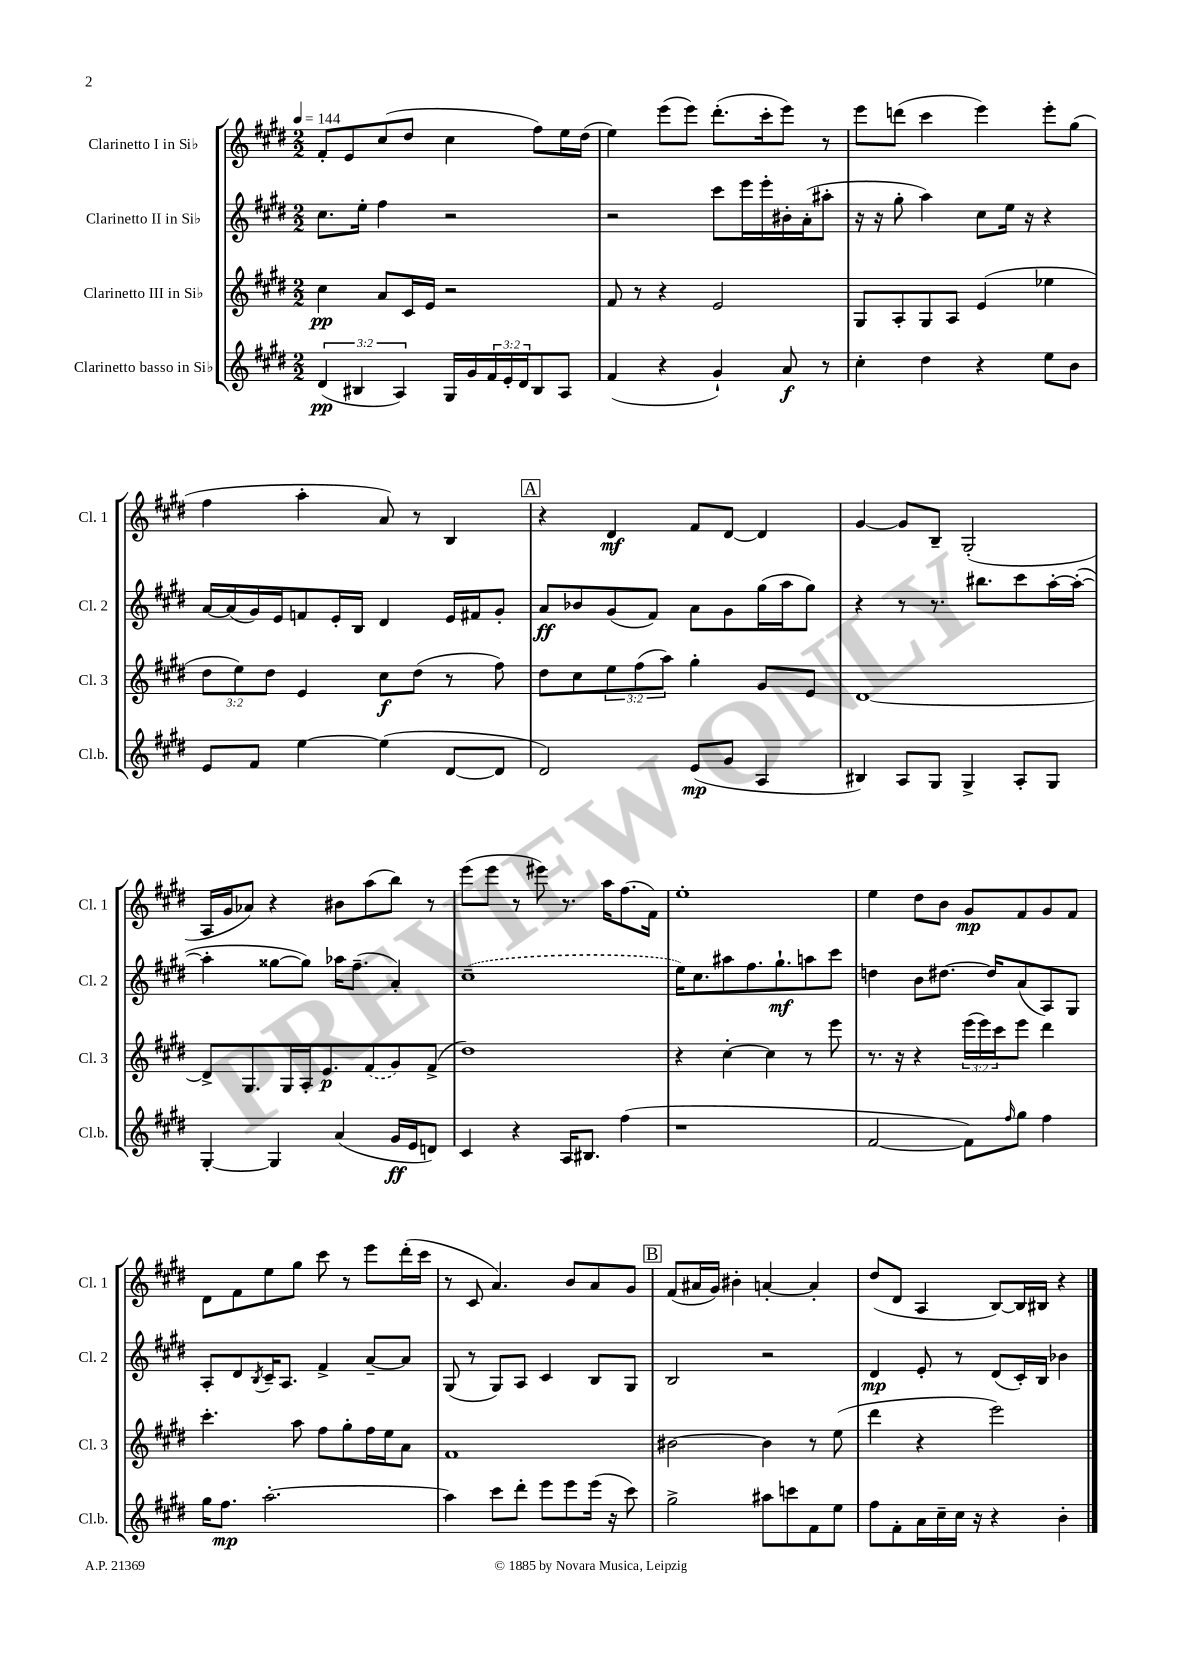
<<
\new StaffGroup <<
\new Staff = "s0" \with { instrumentName = "Clarinetto I in Sib" shortInstrumentName = "Cl. 1" } {
    \clef treble \key e \major \numericTimeSignature \time 2/2 \tempo 4 = 144
    fis'8-. e'8 cis''8( dis''8 cis''4 fis''8) e''16 dis''16( |
    e''4) e'''8( e'''8) dis'''8.-.( cis'''16-. e'''8) r8 |
    e'''8 d'''8( cis'''4 e'''4) e'''8-. gis''8( |
    fis''4 a''4-. a'8) r8 b4 |
    \mark \markup { \box "A" } r4 dis'4\mf fis'8 dis'8~ dis'4 |
    gis'4~ gis'8 b8-- gis2-.( |
    a16 gis'16 aes'8) r4 bis'8 a''8( b''8) r8 |
    e'''8( e'''8 r8 eis'''8) r8. a''16 fis''8.( fis'16) |
    e''1-. |
    e''4 dis''8 b'8 gis'8\mp fis'8 gis'8 fis'8 |
    dis'8 fis'8 e''8 gis''8 cis'''8 r8 e'''8 dis'''16-.( cis'''16 |
    r8 cis'8 a'4.) b'8 a'8 gis'8 |
    \mark \markup { \box "B" } fis'8( ais'16 gis'16) bis'4-. a'4~-. a'4-. |
    dis''8( dis'8 a4 b8~) b16 bis16 r4 \bar "|." |
}
\new Staff = "s1" \with { instrumentName = "Clarinetto II in Sib" shortInstrumentName = "Cl. 2" } {
    \clef treble \key e \major \numericTimeSignature \time 2/2
    cis''8. e''16-. fis''4 r2 |
    r2 cis'''8 e'''16 e'''16-. bis'16-. a'16-.( ais''8-. |
    r16 r16 gis''8-. a''4) cis''8 e''16 r16 r4 |
    a'16~ a'16( gis'16) e'16 f'8 e'16-. b16 dis'4 e'16 fis'16 gis'8-. |
    \mark \markup { \box "A" } a'8\ff bes'8 gis'8( fis'8) a'8 gis'8 gis''16( a''16 gis''8) |
    r4 r8 r8. bis''8. cis'''8 a''16~-. a''16~-.( |
    a''4-. gisis''8~ gisis''8) aes''16 fis''8.--( a'4-.) |
    \once \slurDashed cis''1--( |
    e''16) cis''8. ais''8 fis''8. gis''8.-!\mf a''8 cis'''8 |
    d''4 b'8 dis''8.~ dis''16 a'8( a8) gis8 |
    a8-. dis'8 \acciaccatura { b8 } cis'16-- a8. fis'4-> a'8~-- a'8 |
    gis8( r8 gis8) a8 cis'4 b8 gis8 |
    \mark \markup { \box "B" } b2 r2 |
    dis'4\mp e'8-. r8 dis'8( cis'16-.) b16 bes'4 \bar "|." |
}
\new Staff = "s2" \with { instrumentName = "Clarinetto III in Sib" shortInstrumentName = "Cl. 3" } {
    \clef treble \key e \major \numericTimeSignature \time 2/2 \override Staff.TupletNumber.text = #tuplet-number::calc-fraction-text
    cis''4\pp a'8 cis'16 e'16 r2 |
    fis'8 r8 r4 e'2 |
    gis8 a8-. gis8 a8 e'4( ees''4 |
    \tuplet 3/2 { dis''8 e''8) dis''8 } e'4 cis''8\f dis''8( r8 fis''8) |
    \mark \markup { \box "A" } dis''8 cis''8 \tuplet 3/2 { e''8 fis''8( a''8) } gis''4-. gis'8 e'8 |
    dis'1~ |
    dis'8-> gis8. gis16 a16-. e'8.\p \once \slurDashed fis'8( gis'8) fis'8->( |
    dis''1) |
    r4 cis''4~-. cis''4 r8 e'''8 |
    r8. r16 r4 \tuplet 3/2 { e'''16( e'''16) cis'''16 } e'''8 dis'''4 |
    cis'''4.-. a''8 fis''8 gis''8-. fis''16 e''16 a'8 |
    fis'1 |
    \mark \markup { \box "B" } bis'2~ bis'4 r8 e''8( |
    dis'''4 r4 e'''2) \bar "|." |
}
\new Staff = "s3" \with { instrumentName = "Clarinetto basso in Sib" shortInstrumentName = "Cl.b." } {
    \clef treble \key e \major \numericTimeSignature \time 2/2 \override Staff.TupletNumber.text = #tuplet-number::calc-fraction-text
    \tuplet 3/2 { dis'4\pp( bis4 a4) } gis16 gis'16 \tuplet 3/2 { fis'16 e'16-. dis'16 } bis8 a8 |
    fis'4( r4 gis'4-!) a'8\f r8 |
    cis''4-. dis''4 r4 e''8 b'8 |
    e'8 fis'8 e''4~ e''4( dis'8~ dis'8 |
    \mark \markup { \box "A" } dis'2) e'8\mp( gis'8 a4 |
    bis4) a8 gis8 gis4-> a8-. gis8 |
    gis4~-. gis4 a'4( gis'16\ff e'16 d'8) |
    cis'4 r4 a16 bis8. fis''4( |
    r1 |
    fis'2~ fis'8) \grace { fis''16 } gis''8 fis''4 |
    gis''16 fis''8.\mp a''2.~-. |
    a''4 cis'''8 dis'''8-. e'''8 e'''8 e'''16( r16 cis'''8) |
    \mark \markup { \box "B" } gis''2-> ais''8 c'''8 fis'8 e''8 |
    fis''8 fis'8-. a'16 cis''16-- cis''16 r16 r4 b'4-. \bar "|." |
}
>>
>>
\layout { \context { \Score \remove "Bar_number_engraver" } }
